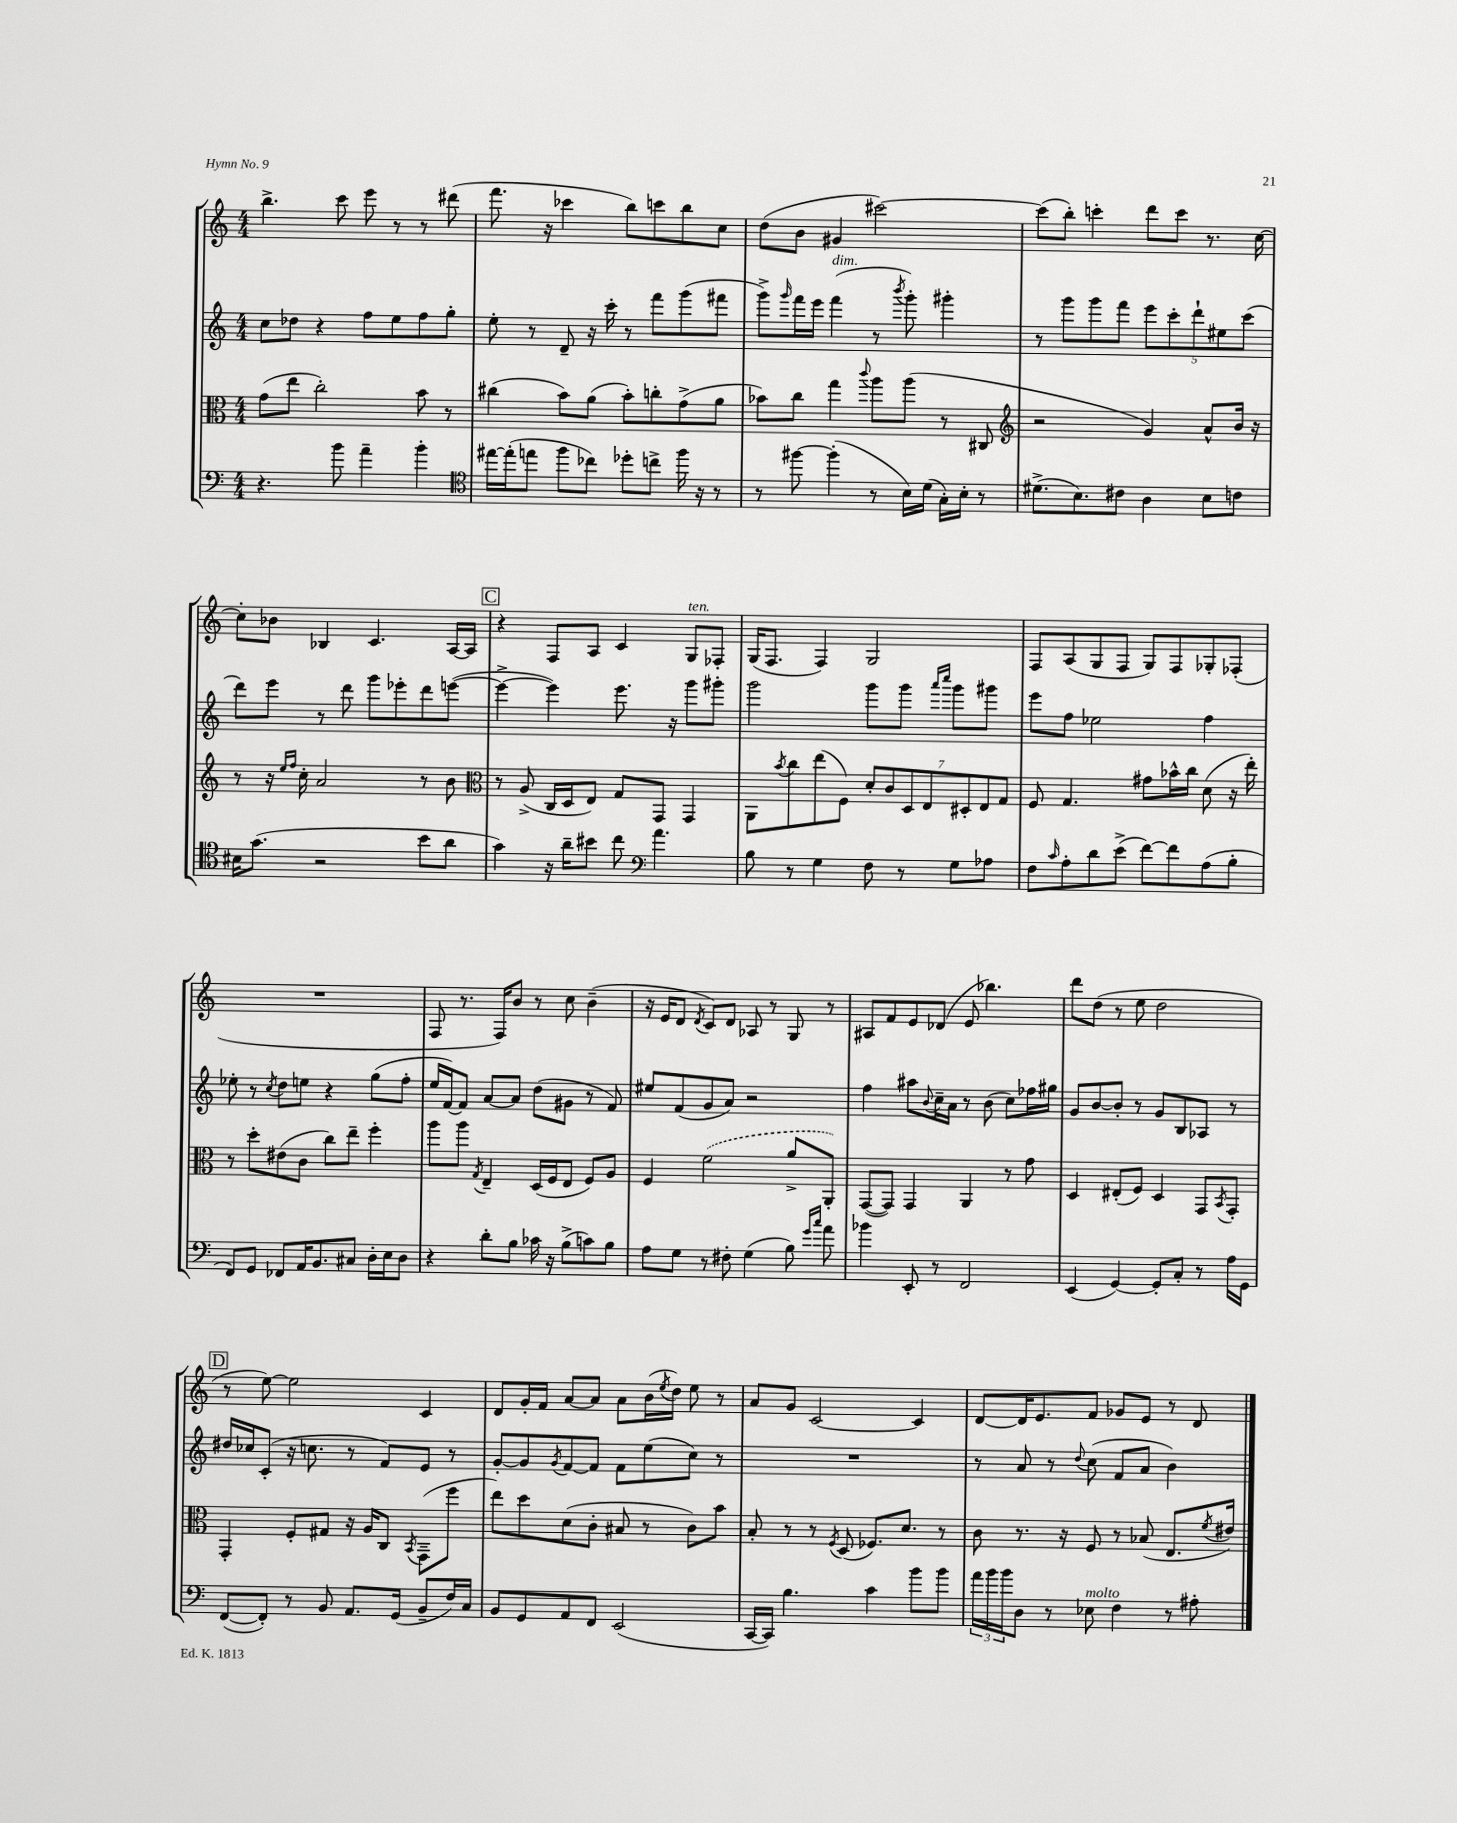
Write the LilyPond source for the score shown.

<<
\new StaffGroup <<
\new Staff = "s0" {
    \clef treble \key c \major \numericTimeSignature \time 4/4
    b''4.-> c'''8 e'''8 r8 r8 dis'''8( |
    f'''8. r16 ces'''4 b''8) c'''8 b''8 c''8 |
    d''8( b'8 gis'4 cis'''2~) |
    cis'''8( b''8-.) c'''4-. d'''8 c'''8 r8. c''16~ |
    c''8-. bes'8 bes4 c'4. a16~ a16 |
    \mark \markup { \box "C" } r4 f8 a8 c'4 g8^\markup { \italic "ten." } fes8-. |
    g16( f8. f4) g2 |
    f8 a8( g8 f8 g8) f8 ges8-. fes8-.( |
    R1 |
    f8 r8. f16) b'8 r8 c''8 b'4--( |
    r16 e'16 d'8 \acciaccatura { d'8 } c'8) d'8 aes8 r8 g8 r8 |
    ais8 f'8 e'8 des'8( e'8 bes''4.) |
    d'''8 d''8( r8 e''8 d''2 |
    \mark \markup { \box "D" } r8 e''8~) e''2 c'4 |
    d'8 g'16-. f'16 a'8~ a'8 a'8 b'16( \acciaccatura { e''8 } d''16) e''8 r8 |
    a'8 g'8 c'2~ c'4 |
    d'8~ d'16 e'8. f'8 ges'8 e'8 r8 d'8 \bar "|." |
}
\new Staff = "s1" {
    \clef treble \key c \major \numericTimeSignature \time 4/4
    c''8 des''8 r4 f''8 e''8 f''8 g''8-. |
    e''8-. r8 d'8-- r16 c'''16-. r8 f'''8 g'''8( fis'''8 |
    g'''8->) \grace { g'''16 } f'''16 e'''16 f'''4^\markup { \italic "dim." }( r8 \acciaccatura { b'''8 } g'''8-.) gis'''4-. |
    r8 g'''8 g'''8 f'''8 \tuplet 5/4 { e'''8 c'''8-. d'''8-! eis''8 c'''8( } |
    d'''8) e'''8 r8 d'''8 g'''8 ees'''8-. d'''8 e'''8~( |
    \mark \markup { \box "C" } e'''4~-> e'''4) e'''8. r16 g'''8 gis'''8-. |
    g'''2 g'''8 g'''8 \grace { a'''16 c''''16 } g'''8 gis'''8 |
    e'''8 f''8 ees''2 f''4 |
    ees''8-. r8 \acciaccatura { c''8 } d''8 e''8 r4 g''8( f''8-. |
    e''16 f'16~) f'8 a'8~ a'8 d''8( gis'8 r8 f'8) |
    eis''8 f'8( g'8 a'8) r2 |
    f''4 ais''8 \appoggiatura { b'8 } c''16-- a'16 r8 b'8( c''8) fes''16 gis''16 |
    g'8 b'8~ b'8-. r8 g'8 b8 aes8 r8 |
    \mark \markup { \box "D" } dis''16 ces''16 c'8-.( r16 c''8. r8 f'8) e'8 r8 |
    g'8~-. g'8 \acciaccatura { g'8 } f'8~ f'8 f'8 e''8( c''8) r8 |
    R1 |
    r8 a'8 r8 \appoggiatura { d''8 } c''8( f'8 a'8 b'4) \bar "|." |
}
\new Staff = "s2" {
    \clef alto \key c \major \numericTimeSignature \time 4/4
    g'8( e''8 c''2-.) b'8 r8 |
    cis''4( b'8) a'8( b'8-.) c''8-. g'8->( a'8 |
    bes'8) c''8 g''4 \appoggiatura { c'''8 } a''8 a''8( r8 cis8 |
    \clef treble r2 g'4) a'8-^ b'16 r16 |
    r8 r16 \grace { e''16 f''16 } c''16-. a'2 r8 b'8 |
    \mark \markup { \box "C" } \clef alto r8 a8->( c16 d16 e8) g8 g,8 g,4 |
    a,8 \acciaccatura { b'8 } c''8 e''8( f8) \tuplet 7/4 { d'8-. c'8 d8 e8 dis8-. e8 g8 } |
    f8 g4. gis'8 bes'16-^ c''16 d'8( r16 e''16-.) |
    r8 d''8-. eis'8( c'8 c''8) e''8-- f''4-. |
    a''8 a''8 \acciaccatura { g8 } e4-- d16( f16 e8 f8) a8 |
    f4 \once \slurDashed f'2( a'8-> a,8-.) |
    g,8~( g,8) g,4 a,4 r8 g'8 |
    d4 eis8-.( f8) d4 g,8 \acciaccatura { b,8 } g,8-. |
    \mark \markup { \box "D" } g,4-. f8-. gis8 r16 a16 c8 \acciaccatura { b,8 } g,8--( f''8 |
    e''8) d''8 d'8( c'8-. bis8 r8 c'8) b'8 |
    b8-. r8 r8 \acciaccatura { f8 } d8( fes8.) d'8. r8 |
    c'8 r8. r16 f8 r8 bes8( e8. \acciaccatura { f'8 } eis'16) \bar "|." |
}
\new Staff = "s3" {
    \clef bass \key c \major \numericTimeSignature \time 4/4
    r4. b'8 a'4-- b'4-. |
    \clef tenor eis''16~ eis''16-.( e''8 f''8 ces''8) des''8-. c''8-> f''16 r16 r8 |
    r8 fis''8~ fis''4-.( r8 b16) d'16( g16-.) b16-. r8 |
    dis'8.->( b8.) cis'8 a4 b8 c'8 |
    bis16 g'8.( r2 b'8 a'8 |
    \mark \markup { \box "C" } g'4) r16 a'16-- bis'8 c''8 \clef bass a'4. |
    b8 r8 g4 f8 r8 g8 aes8 |
    f8 \grace { c'16 } a8-. d'8 e'8->( f'8~) f'8 a8( b8-. |
    f,8) g,8 fes,8 a,16 b,8. cis8 d16-. e16 d8 |
    r4 d'8-. b8 ces'16 r16 b8->( c'8) b8 |
    a8 g8 r8 fis8-. g4( b8) \grace { g'16 c''16 } a'8 |
    bes'4 e,8-. r8 f,2 |
    e,4( g,4~) g,8-. c8-. r8 a16 g,16 |
    \mark \markup { \box "D" } f,8~( f,8-.) r8 b,8 a,8. g,16( b,8-- f16) c16 |
    b,8 g,8 a,8 f,8 e,2( |
    c,16~ c,16) b4. c'4 b'8 b'8 |
    \tuplet 3/2 { a'16 b'16 b'16 } d8 r8 ees8^\markup { \italic "molto" } f4 r8 ais8-. \bar "|." |
}
>>
>>
\layout { \context { \Score \remove "Bar_number_engraver" } }
